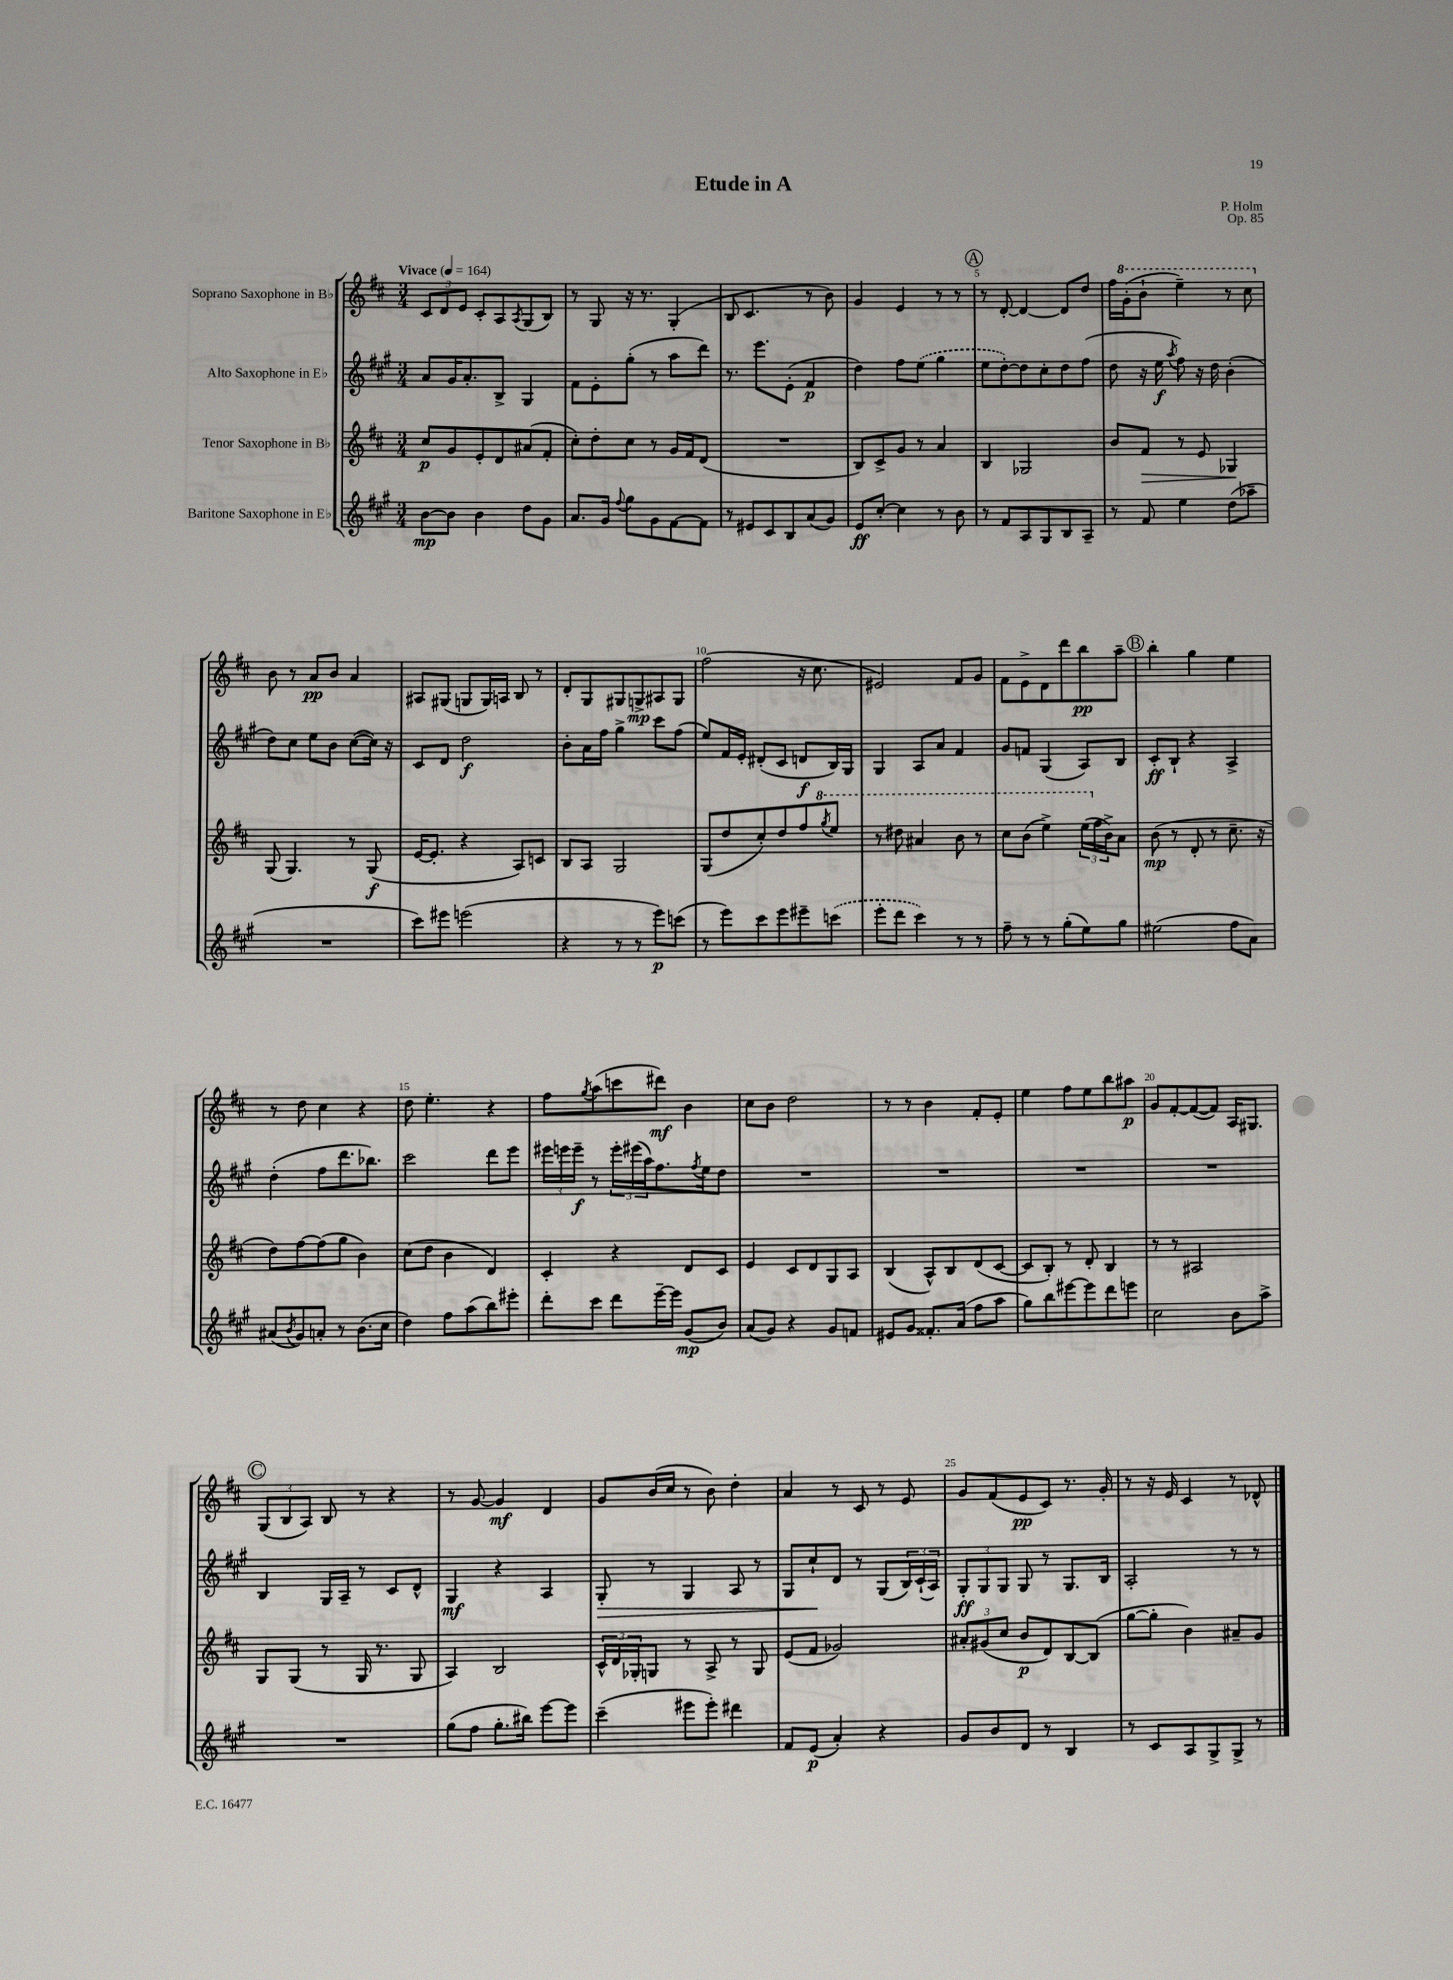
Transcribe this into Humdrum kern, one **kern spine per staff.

**kern	**kern	**kern	**kern
*staff4	*staff3	*staff2	*staff1
*clefG2	*clefG2	*clefG2	*clefG2
*k[f#c#g#]	*k[f#c#]	*k[f#c#g#]	*k[f#c#]
*M3/4	*M3/4	*M3/4	*M3/4
*MM164	*MM164	*MM164	*MM164
[8b	8cc#	8a	12c#
.	.	.	12d
8b]	8g	16g#	.
.	.	.	12e
.	.	8.a'	.
4b	8e'	.	8c#'
.	8d	8B^	8A
.	.	.	8qA
8dd	(8a#	4G#	(8G
8g#	8f#'	.	8B)
=	=	=	=
8.a	8cc#')	8f#	8r
.	8dd'	8e'	8G
16g#	.	.	.
8qqff#	.	.	.
8gg#	8cc#	(8gg#'	16r
.	.	.	8.r
8g#	8r	8r	.
[8f#	16g	8aa	(4G'
.	16f#	.	.
8f#]	(8d	8ddd)	.
=	=	=	=
8r	2.r	8.r	8B
8e#	.	.	4.c#
.	.	8.eee	.
8c#	.	.	.
8B	.	(8e'	.
(8a	.	4f#	8r
8g#)	.	.	8b)
=	=	=	=
8e	8B)	4dd)	4g
[8cc#'	8c#^	.	.
4cc#]	8g	8ff#	4e
.	8r	(8ee	.
8r	4a	4gg#	8r
8b	.	.	8r
=	=	=	=
8r	4B	8ee	8r
8f#	.	[8dd')	[8d'
8A	2G-	8dd]	4d_
8G#	.	8cc#'	.
8B	.	8dd	8d]
8A~	.	(8ff#	8dd
=	=	=	=
8r	8b	8dd	16ff#
.	.	.	(16gg'
8f#	8f#	16r	8bb`
.	.	16ee	.
.	.	8qaa	.
4ee	8r	8ff#)	4eee~)
.	8e	16r	.
.	.	16dd	.
(8dd	4G-	(4b'	8r
8aa-~	.	.	8ccc#
=	=	=	=
2.r	(8G	8dd)	8b
.	4.G)	8cc#	8r
.	.	8ee	8a
.	.	8b	8b
.	8r	([8cc#	4a
.	(8G	16cc#])	.
.	.	16r	.
=	=	=	=
8ccc#)	[16e	8c#	8A#
.	8.e']	.	.
8eee#	.	8d	(8G#
(2eee	4r	2dd	8G
.	.	.	16G)
.	.	.	16A
.	8A)	.	8B
.	8c	.	8r
=	=	=	=
4r	8B	8b'	8d'
.	8A	16a	8G
.	.	16ff#	.
8r	2G	4gg#^	8G#
8r	.	.	8G^
8eee)	.	8ccc#	8A#
(8ccc	.	(8ff#	8G
=	=	=	=
8r	(8G	8ee)	(2ff#
8eee)	8dd	16f#	.
.	.	16e'	.
8ccc#	8cc#')	(8d#'	.
8eee	8dd	8c#	.
8eee#~	8ff#	8d	16r
.	.	.	8.cc#
.	8qggg	.	.
(8ccc	8eee	16B)	.
.	.	16G#	.
=	=	=	=
8eee'	8r	4G#	2e#)
8ddd	8ddd#	.	.
4ccc#)	4aa#	8A	.
.	.	8a	.
8r	8bb	4f#	8f#
8r	8r	.	8g
=	=	=	=
8ff#~	8ccc#	8g#	8f#
8r	(8bb	8f	8e^
8r	4eee^)	(4G#	8d
(8gg#'	.	.	8ddd
8ee)	(24eee	8A)	8bb
.	24ff#	.	.
.	24b^)	.	.
8gg#	8a	8B	8aa~
=	=	=	=
(2ee#	(8b	8c#'	4bb'
.	8r	8B`	.
.	8d'	4r	4gg
.	8r	.	.
8ff#	8.cc#~	4A^	4ee
8a)	.	.	.
.	16r	.	.
=	=	=	=
(8a#	8dd)	(4dd'	8r
8qb	.	.	.
8g#)	[8ff#	.	8dd
8a'	(8ff#]	8ff#	4cc#
8r	8gg	8.ddd	.
(8.b	4b)	.	4r
.	.	8.bb-)	.
16cc#	.	.	.
=	=	=	=
4dd)	(8cc#	2ccc#	8dd
.	8dd	.	4.ee'
8ff#	4b	.	.
(8aa	.	.	.
8bb)	4d)	8ddd	4r
8eee#'	.	8eee	.
=	=	=	=
8ddd'	4c#'	24eee#	8ff#
.	.	24eee	.
.	.	24eee~	.
.	.	.	8qgg
8ccc#	.	8r	(8aa
8ddd	4r	24eee'	8ccc
.	.	(24eee#	.
.	.	24aa)	.
[16eee~	.	8.ff#	8ddd#)
16eee]	.	.	.
(8g#	8d	.	4b
.	.	8qff#	.
.	.	16ee	.
8b)	8c#	8dd	.
=	=	=	=
(8a	4e	2.r	8cc#
8g#)	.	.	8b
4r	8c#	.	2dd
.	8d	.	.
8g#	8G	.	.
8f	8A	.	.
=	=	=	=
8e#	(4B	2.r	8r
8g#	.	.	8r
8.f##'	8A^^)	.	4b
.	8B	.	.
(16a	.	.	.
8ff#	(8d	.	8f#'
8aa	[8c#	.	8e'
=	=	=	=
8gg#)	8c#]	2.r	4ee
8bb	8B')	.	.
[8eee#	8r	.	8ff#
8eee#]	8d'	.	8ee
8ddd	4B	.	8bb
8eee	.	.	8aa#
=	=	=	=
2cc#	8r	2.r	8g
.	8r	.	[8f#'
.	2A#	.	(8f#_
.	.	.	8f#])
8b	.	.	16A
.	.	.	8.G#
8aa^	.	.	.
=	=	=	=
2.r	8G	4B	(12G
.	.	.	12B
.	(8G	.	.
.	.	.	12A)
.	8r	16G#	8B
.	.	16A~	.
.	16G	8r	8r
.	8.r	.	.
.	.	8c#	4r
.	8G	8d^^	.
=	=	=	=
(8gg#	4A)	4G#	8r
8ff#	.	.	[8g
8.gg#'	2B	4r	4g]
16bb#)	.	.	.
[8eee	.	4A	4d
8eee]	.	.	.
=	=	=	=
(4ccc#~	24c#^^	8G#'	8g
.	24d	.	.
.	24G-'	.	.
.	8G	8r	(16b
.	.	.	16cc#
8eee#	8r	4G#	8r
8eee#')	8A^	.	8b)
4ddd#	8r	8A	4dd'
.	8G	8r	.
=	=	=	=
8f#	(8e	8G#	4a
(8e	8f#	8cc#`	.
4a')	2g-)	8d	8r
.	.	8r	8c#
4r	.	(8G#	8r
.	.	24B)	8e
.	.	(24c#`	.
.	.	24A)	.
=	=	=	=
8g#	12a#'	12G#'	8g
.	(12g#	12G#	.
8b	.	.	(8f#
.	12cc#	12G#	.
8d	8b	8G#	8e
8r	8d)	8r	8c#)
4B	[8B	8.G#	8.r
.	(8B]	.	.
.	.	16B	16g'
=	=	=	=
8r	[8gg	2A'	8r
8c#	8gg']	.	16r
.	.	.	16e
8A	4b)	.	4c#
8G#^	.	.	.
8G#^	8a#~	8r	8r
8r	8g	8r	8d-^^
==	==	==	==
*-	*-	*-	*-
